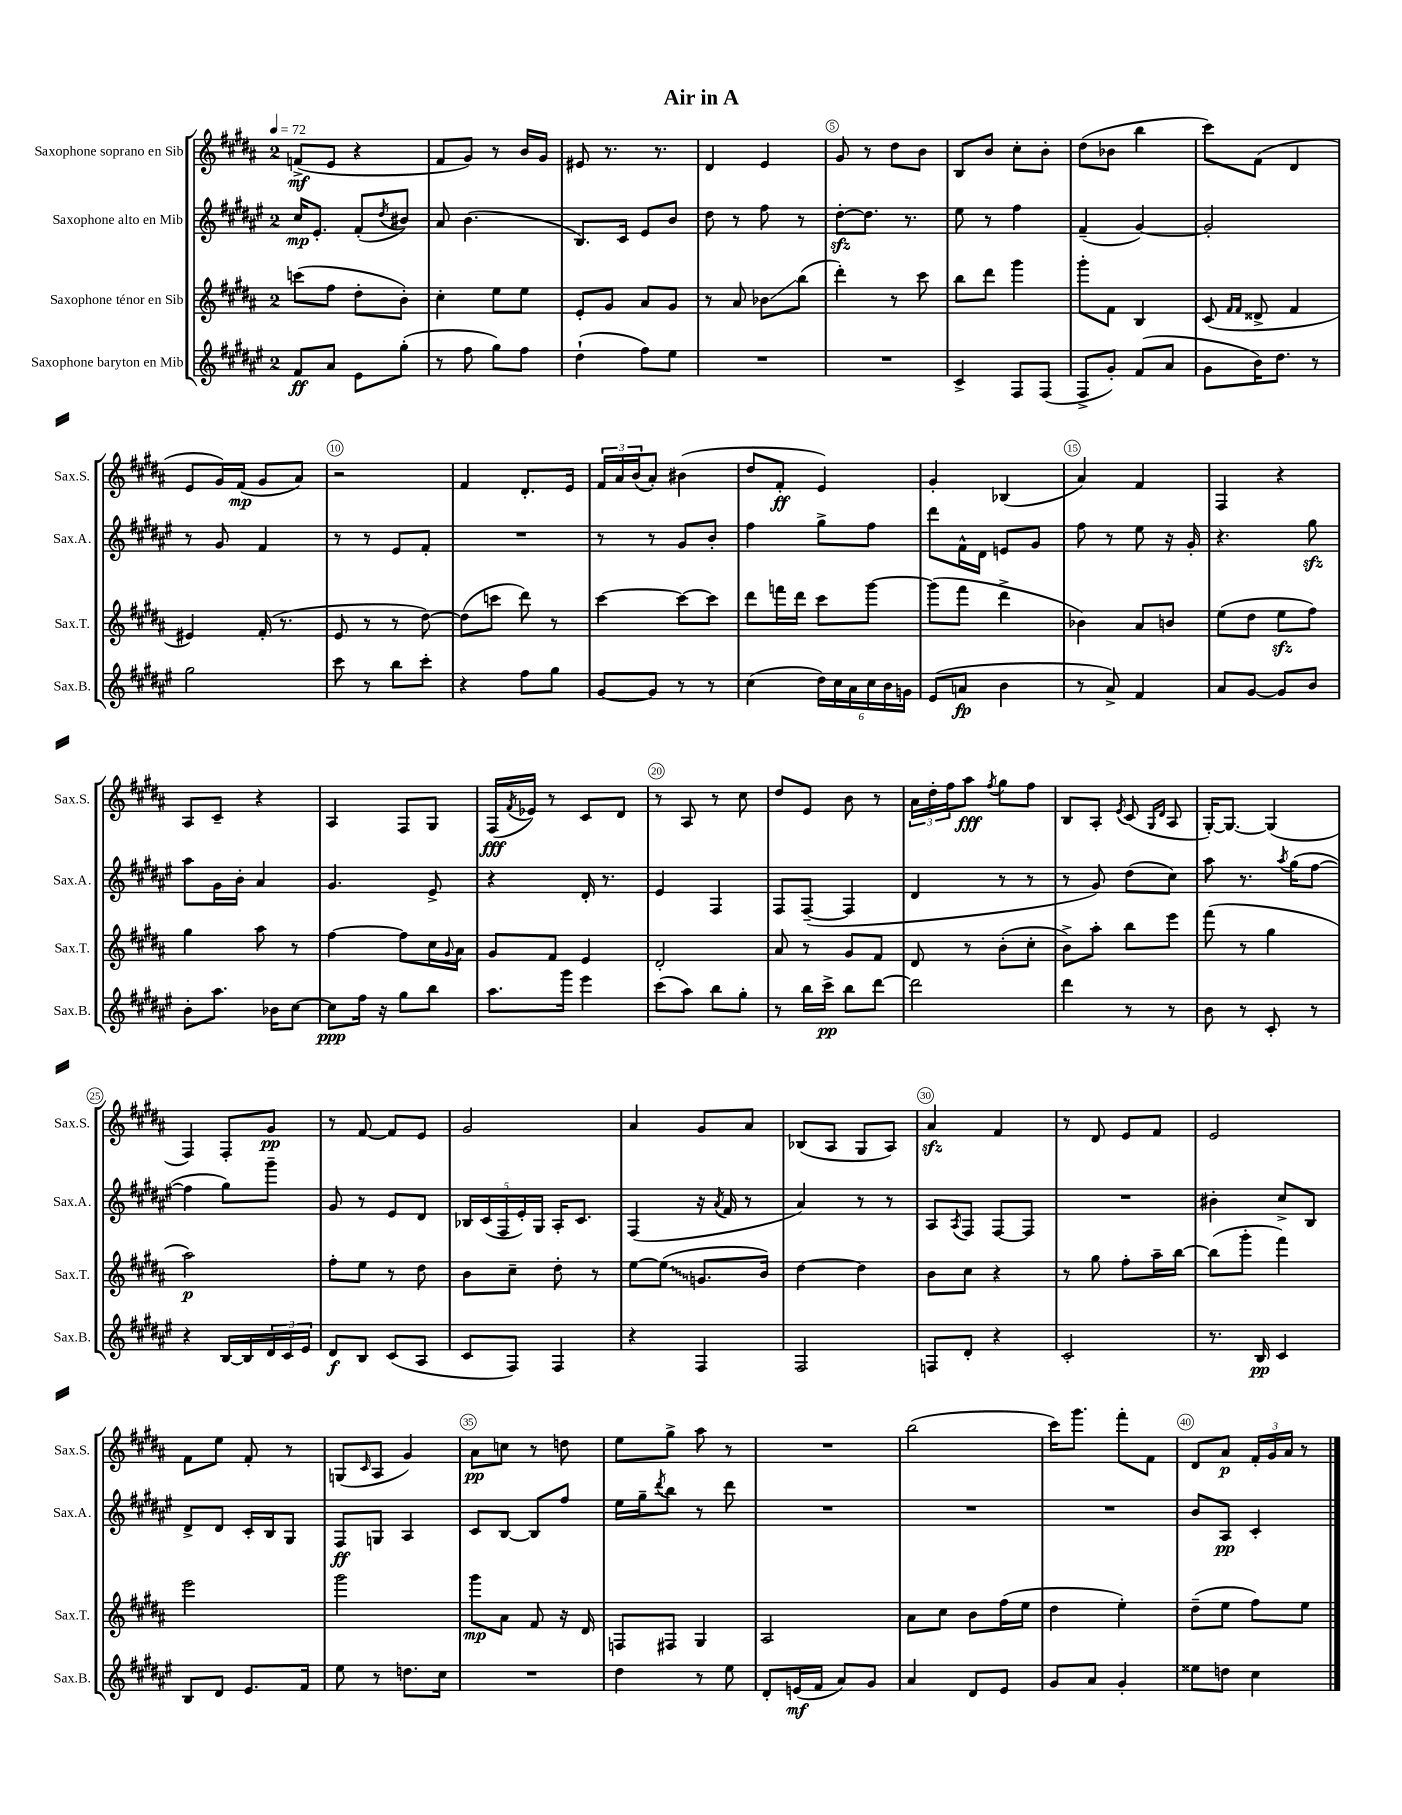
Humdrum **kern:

**kern	**kern	**kern	**kern
*staff4	*staff3	*staff2	*staff1
*clefG2	*clefG2	*clefG2	*clefG2
*k[f#c#g#d#a#e#]	*k[f#c#g#d#a#]	*k[f#c#g#d#a#e#]	*k[f#c#g#d#a#]
*M2/4	*M2/4	*M2/4	*M2/4
*MM72	*MM72	*MM72	*MM72
8f#/L	(8ccc\L	16cc#/LK	(8f^/L
.	.	8.e#'/J	.
8a#/J	8ff#\J	.	8e/J
8e#\L	8dd#'\L	(8f#'/L	4r
.	.	8qdd#/	.
(8gg#'\J	8b'\J)	8b#/J)	.
=	=	=	=
8r	4cc#'\	8a#/	8f#/L
8ff#\	.	(4.b\	8g#/J)
8gg#\L)	8ee\L	.	8r
8ff#\J	8ee\J	.	16b/LL
.	.	.	16g#/JJ
=	=	=	=
(4dd#`\	8e'/L	8.B/L)	8e#/
.	8g#/J	.	8.r
.	.	16c#/Jk	.
8ff#\L)	8a#/L	8e#/L	.
.	.	.	8.r
8ee#\J	8g#/J	8b/J	.
=	=	=	=
2r	8r	8dd#\	4d#/
.	8a#/	8r	.
.	8b-\L	8ff#\	4e/
.	(8bb\J	8r	.
=	=	=	=
2r	4ddd#'\)	[8dd#'\L	8g#/
.	.	8.dd#\]J	8r
.	8r	.	8dd#\L
.	.	8.r	.
.	8ccc#\	.	8b\J
=	=	=	=
4c#^/	8bb\L	8ee#\	8B/L
.	8ddd#\J	8r	8b/J
8F#/L	4ggg#\	4ff#\	8cc#'\L
(8F#/J	.	.	8b'\J
=	=	=	=
8F#^/L	8ggg#'\L	(4f#~/	(8dd#\L
8g#'/J)	8f#\J	.	8b-\J
(8f#/L	4B/	[4g#/)	4bb\
8a#/J	.	.	.
=	=	=	=
8g#\L	(8c#/	2g#'/]	8ccc#\L)
.	16qqf#/LL	.	.
.	16qqf#/JJ	.	.
16b\K)	8d##^/	.	(8f#\J
8.dd#\J	.	.	.
.	4f#/	.	4d#/
8r	.	.	.
=	=	=	=
2gg#\	4e#/)	8r	8e/L
.	.	8g#/	16g#/L)
.	.	.	(16f#/JJ
.	(16f#'/	4f#/	8g#/L
.	8.r	.	.
.	.	.	8a#/J)
=	=	=	=
8ccc#\	8e/	8r	2r
8r	8r	8r	.
8bb\L	8r	8e#/L	.
8ccc#'\J	[8dd#\)	8f#'/J	.
=	=	=	=
4r	(8dd#\]L	2r	4f#/
.	8ccc\J	.	.
8ff#\L	8ddd#\)	.	8.d#'/L
8gg#\J	8r	.	.
.	.	.	16e/Jk
=	=	=	=
[8g#/L	[4ccc#\	8r	24f#/LL
.	.	.	24a#/
.	.	.	(24b/J
8g#/]J	.	8r	8a#'/J)
8r	8ccc#\_L	8g#/L	(4b#\
8r	8ccc#\]J	8b'/J	.
=	=	=	=
(4cc#\	8ddd#\L	4ff#\	8dd#/L
.	16fff\L	.	8f#'/J
.	16ddd#\JJ	.	.
24dd#\LL)	8ccc#\L	8gg#^\L	4e/)
24cc#\	.	.	.
24a#\	.	.	.
24cc#\	[8ggg#\J	8ff#\J	.
24b\	.	.	.
24g\JJ	.	.	.
=	=	=	=
(8e#/L	(8ggg#\]L	8ddd#\L	4g#'/
8a/J	8fff#\J	16f#^^\L	.
.	.	16d#\JJ	.
4b\	4ddd#^\	8e/L	(4B-/
.	.	8g#/J	.
=	=	=	=
8r	4b-\)	8ff#\	4a#/)
8a#^/)	.	8r	.
4f#/	8a#/L	8ee#\	4f#/
.	8b/J	16r	.
.	.	16g#'/	.
=	=	=	=
8a#/L	(8ee\L	4.r	4F#/
[8g#/J	8dd#\J	.	.
8g#/]L	8ee\L	.	4r
8b/J	8ff#\J)	8gg#\	.
=	=	=	=
8b'\L	4gg#\	8aa#\L	8A#/L
8.aa#\J	.	16g#\L	8c#~/J
.	.	16b'\JJ	.
.	8aa#\	4a#/	4r
16b-\LK	.	.	.
[8cc#\J	8r	.	.
=	=	=	=
8cc#\]L	[4ff#\	4.g#/	4A#/
16ff#\Jk	.	.	.
16r	.	.	.
8gg#\L	8ff#\]L	.	8F#/L
8bb\J	16cc#\L	8e#^/	8G#/J
.	8qqg#/	.	.
.	16a#\JJ	.	.
=	=	=	=
8.aa#\L	8g#/L	4r	(16F#/LL
.	.	.	8qf#/
.	.	.	16e-/JJ)
.	8f#/J	.	8r
16ggg#\Jk	.	.	.
4eee#\	4e/	16d#'/	8c#/L
.	.	8.r	.
.	.	.	8d#/J
=	=	=	=
(8ccc#\L	2d#'/	4e#/	8r
8aa#\J)	.	.	8A#/
8bb\L	.	4F#/	8r
8gg#'\J	.	.	8cc#\
=	=	=	=
8r	8a#/	8F#/L	8dd#/L
16bb\LL	8r	([8F#~/J	8e/J
16ccc#^\JJ	.	.	.
8bb\L	8g#/L	4F#/]	8b\
[8ddd#\J	8f#/J	.	8r
=	=	=	=
2ddd#\]	8d#/	4d#/	24a#\LL
.	.	.	24dd#'\
.	.	.	24ff#\J
.	8r	.	8aa#\J
.	.	.	8qff#/
.	(8b'\L	8r	8gg#\L
.	8cc#'\J	8r	8ff#\J
=	=	=	=
4ddd#\	8b^\L)	8r	8B/L
.	8aa#'\J	8g#/)	8A#'/J
.	.	.	8qe/
8r	8bb\L	(8dd#\L	(8c#/
.	.	.	16qqG#/LL
.	.	.	16qqd#/JJ
8r	8eee\J	8cc#\J)	8A#/
=	=	=	=
8b\	(8fff#\	8aa#\	[16G#'/LK)
.	.	.	8.G#/_J
8r	8r	8.r	.
8c#'/	4gg#\	.	(4G#/]
.	.	8qaa#/	.
.	.	(16gg#\LK	.
8r	.	[8ff#\J	.
=	=	=	=
4r	2aa#\)	4ff#\]	4F#/)
[16B/LL	.	8gg#\L)	8F#'/L
16B/]	.	.	.
24d#/	.	8ggg#~\J	8g#/J
24c#/	.	.	.
24e#/JJ	.	.	.
=	=	=	=
8d#/L	8ff#'\L	8g#/	8r
8B/J	8ee\J	8r	[8f#/
(8c#/L	8r	8e#/L	8f#/]L
8A#/J	8dd#\	8d#/J	8e/J
=	=	=	=
8c#/L	8b\L	20B-/LL	2g#/
.	.	(20c#/	.
.	.	20F#/	.
8F#/J)	8cc#~\J	.	.
.	.	20e#'/)	.
.	.	20G#/JJ	.
4F#/	8dd#'\	16A#'/LK	.
.	.	8.c#/J	.
.	8r	.	.
=	=	=	=
4r	[8ee\L	(4F#/	4a#/
.	(8ee\]J	.	.
4F#/	8.g/L	16r	8g#/L
.	.	8qa#/	.
.	.	16f#/	.
.	.	8r	8a#/J
.	16b/Jk)	.	.
=	=	=	=
2F#/	[4dd#\	4a#/)	(8B-/L
.	.	.	8A#/J
.	4dd#\]	8r	8G#/L
.	.	8r	8A#/J)
=	=	=	=
8F/L	8b\L	8A#/L	4a#/
.	.	8qA#/	.
8d#'/J	8cc#\J	8F#/J	.
4r	4r	[8F#/L	4f#/
.	.	8F#/]J	.
=	=	=	=
2c#'/	8r	2r	8r
.	8gg#\	.	8d#/
.	8ff#'\L	.	8e/L
.	16aa#~\L	.	8f#/J
.	[16bb\JJ	.	.
=	=	=	=
8.r	(8bb\]L	4b#'\	2e/
.	8ggg#'\J	.	.
16B/	.	.	.
4c#/	4fff#\)	8cc#^/L	.
.	.	8B/J	.
=	=	=	=
8B/L	2eee\	8d#^/L	8f#\L
8d#/J	.	8d#/J	8ee\J
8.e#/L	.	16c#'/LL	8f#'/
.	.	16B/J	.
.	.	8G#/J	8r
16f#/Jk	.	.	.
=	=	=	=
8ee#\	2ggg#\	8F#/L	(8G/L
.	.	.	16qqc#/
8r	.	8G/J	8A#/J
8.dd\L	.	4A#/	4g#/)
16cc#\Jk	.	.	.
=	=	=	=
2r	8ggg#\L	8c#/L	8a#\L
.	8a#\J	[8B/J	8cc\J
.	8f#/	8B/]L	8r
.	16r	8ff#/J	8dd\
.	16d#/	.	.
=	=	=	=
4dd#\	8F/L	16ee#\LL	8ee\L
.	.	16gg#~\J	.
.	.	8qddd#/	.
.	8F#/J	8bb\J	8gg#^\J
8r	4G#/	8r	8aa#\
8ee#\	.	8ddd#\	8r
=	=	=	=
8d#'/L	2A#/	2r	2r
(16e/L	.	.	.
16f#/JJ	.	.	.
8a#/L)	.	.	.
8g#/J	.	.	.
=	=	=	=
4a#/	8a#\L	2r	(2bb\
.	8cc#\J	.	.
8d#/L	8b\L	.	.
8e#/J	(16ff#\L	.	.
.	16ee\JJ	.	.
=	=	=	=
8g#/L	4dd#\	2r	16ccc#\LK)
.	.	.	8.ggg#\J
8a#/J	.	.	.
4g#'/	4ee'\)	.	8fff#'\L
.	.	.	8f#\J
=	=	=	=
8ee##\L	(8dd#~\L	8b/L	8d#/L
8dd\J	8ee\J	8A#/J	8a#/J
4cc#\	8ff#\L)	4c#'/	24f#'/LL
.	.	.	24g#/
.	.	.	24a#/JJ
.	8ee\J	.	8r
==	==	==	==
*-	*-	*-	*-
